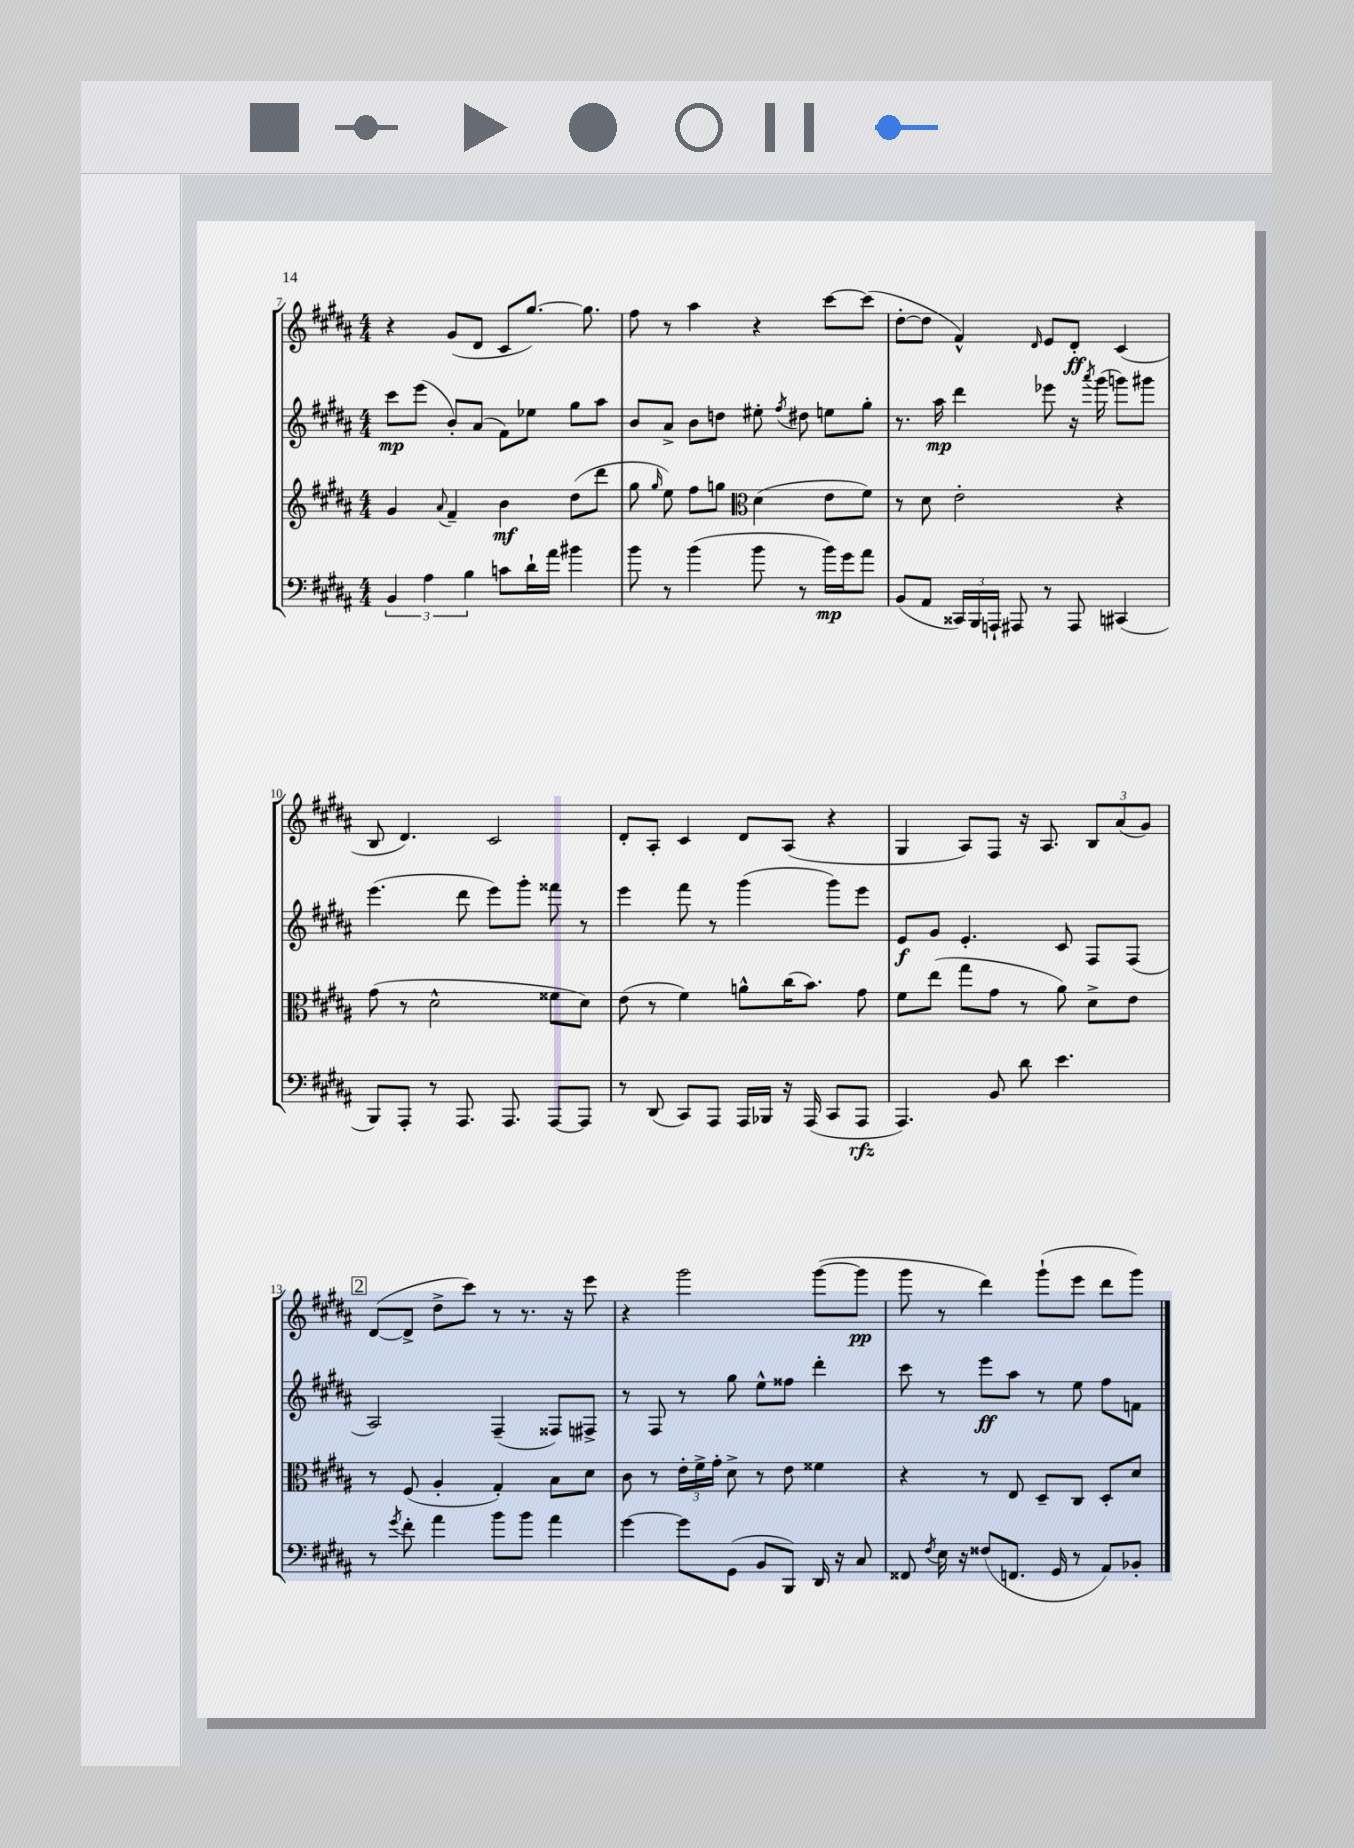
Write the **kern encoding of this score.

**kern	**kern	**kern	**kern
*staff4	*staff3	*staff2	*staff1
*clefF4	*clefG2	*clefG2	*clefG2
*k[f#c#g#d#a#]	*k[f#c#g#d#a#]	*k[f#c#g#d#a#]	*k[f#c#g#d#a#]
*M4/4	*M4/4	*M4/4	*M4/4
6BB	4g#	8ccc#	4r
.	.	(8eee	.
6A#	.	.	.
.	8qqa#	.	.
.	4f#~	8b')	(8g#
6B	.	.	.
.	.	(8a#	8d#
8c	4b	8f#)	8c#
16d#`	.	8ee-	[8.gg#)
16a#	.	.	.
4b#	(8dd#	8gg#	.
.	.	.	8.gg#]
.	8ddd#	8aa#	.
=	=	=	=
8b	8gg#	8b	8ff#
.	16qqgg#	.	.
8r	8ee)	8a#^	8r
(4b	8ff#	8b	4aa#
.	8gg	8dd	.
*	*clefC3	*	*
8b	(4d#	8ee#'	4r
.	.	8qff#	.
8r	.	8dd#	.
16b)	8e	8ee	[8ccc#
16g#	.	.	.
8a#	8f#)	8gg#'	(8ccc#]
=	=	=	=
(8BB	8r	8.r	[8dd#'
8AA#	8d#	.	8dd#]
.	.	16aa#	.
24CC##)	2e'	4ddd#	4f#^^)
24BBB	.	.	.
24AAA`	.	.	.
8AAA#	.	.	.
.	.	.	16qqd#
8r	.	8eee-	8e
8AAA#	.	16r	8d#'
.	.	8qaaa#	.
.	.	(16ggg#	.
(4CC#	4r	8ggg)	(4c#
.	.	8ggg#	.
=	=	=	=
8BBB)	(8g#	(4.eee	8B
8AAA#'	8r	.	4.d#)
8r	2d#^^	.	.
8.AAA#	.	8ddd#	.
.	.	8eee)	2c#
8.AAA#	.	.	.
.	.	8ggg#'	.
[8AAA#	8f##	8fff##	.
8AAA#]	8d#)	8r	.
=	=	=	=
8r	(8e	4eee	8d#'
(8DD#	8r	.	8A#'
8CC#)	4f#)	8fff#	4c#
8AAA#	.	8r	.
16AAA#	8a^^	(4ggg#	8d#
16BBB-	.	.	.
16r	(16cc#	.	(8A#
(16AAA#	8.b)	.	.
8CC#	.	8ggg#)	4r
8AAA#	8g#	8eee	.
=	=	=	=
4.AAA#)	8f#	8e	4G#
.	(8ee	8g#	.
.	8gg#	4.e'	8A#)
8BB	8g#	.	8F#
8d#	8r	.	16r
.	.	.	8.A#
4.e	8a#)	8c#	.
.	8d#^	8F#	12B
.	.	.	(12a#
.	8e	(8F#	.
.	.	.	12g#)
=	=	=	=
8r	8r	2A#)	([8d#
8qg#	.	.	.
8f#'	(8F#	.	8d#^]
4a#	4A#'	.	8dd#^
.	.	.	8ccc#)
8b	4G#')	(4F#~	8r
8b	.	.	8.r
4a#	8B	8F##)	.
.	.	.	16r
.	8d#	8F#^	8eee
=	=	=	=
[4g#	8c#	8r	4r
.	8r	8F#	.
8g#]	24e'	8r	2ggg#
.	24f#^	.	.
.	24g#'	.	.
(8GG#	8d#^	8gg#	.
8BB	8r	8ee^^	.
8BBB)	8e	8ff##	.
16DD#	4f##	4ddd#'	([8ggg#
16r	.	.	.
8C#	.	.	8ggg#]
=	=	=	=
8FF##	4r	8ccc#	8ggg#
8qF#	.	.	.
16E	.	8r	8r
16r	.	.	.
(8F##	8r	8eee	4ddd#)
8.FF	8E	8aa#	.
.	8D#~	8r	(8ggg#`
16GG#	.	.	.
8r	8C#	8ee	8eee
8AA#)	8D#'	8ff#	8ddd#
8BB-'	8d#	8f	8ggg#)
==	==	==	==
*-	*-	*-	*-
